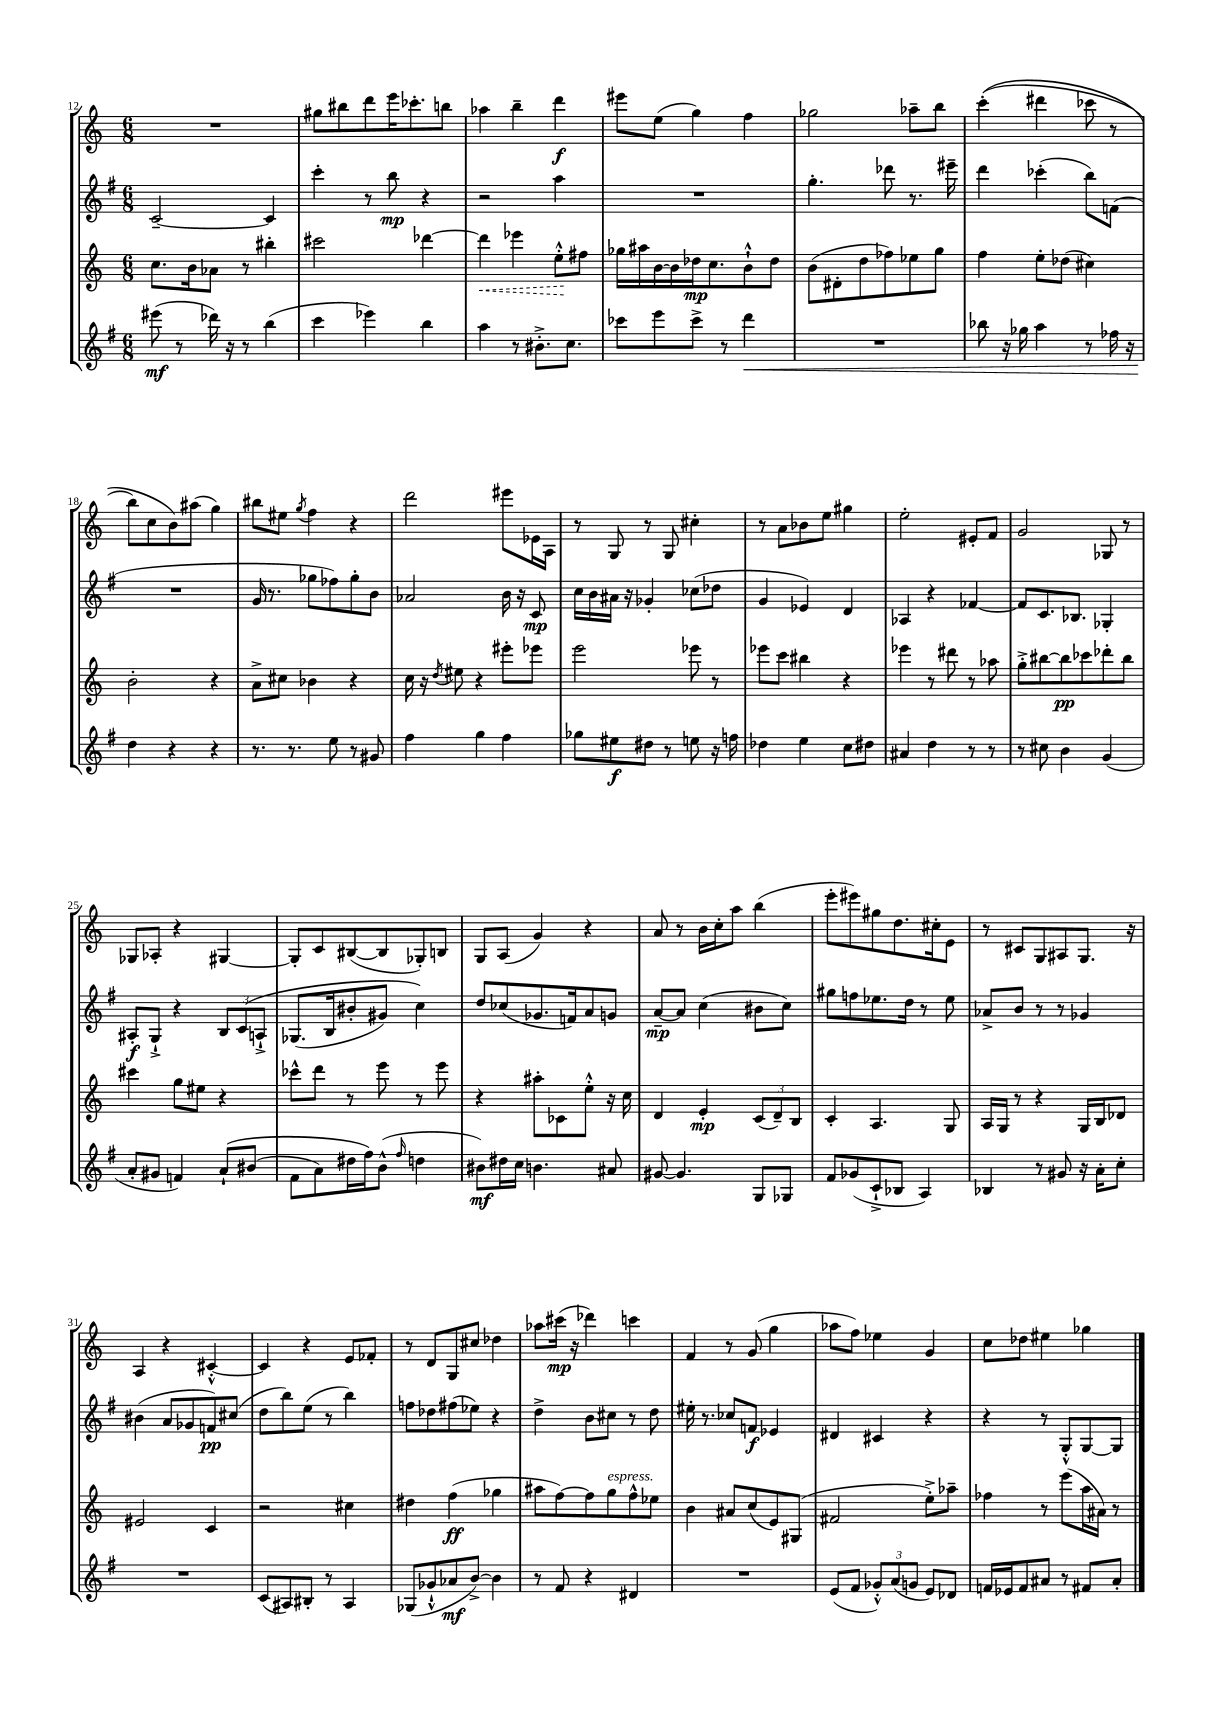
<<
\new StaffGroup <<
\new Staff = "s0" {
    \clef treble \key c \major \numericTimeSignature \time 6/8
    \autoBeamOff R2. |
    gis''8[ bis''8 d'''8 e'''16 ces'''8.-. b''8] |
    aes''4 b''4-- d'''4\f |
    eis'''8[ e''8]( g''4) f''4 |
    ges''2 aes''8[-- b''8] |
    c'''4-.(\( dis'''4 ces'''8 r8 |
    b''8[) c''8 b'8\) ais''8]( g''4) |
    bis''8[ eis''8] \acciaccatura { g''8 } f''4 r4 |
    d'''2 eis'''8[ ees'16 a16] |
    r8 g8 r8 g8 cis''4-. |
    r8 a'8[ bes'8 e''8] gis''4 |
    e''2-. eis'8[-. f'8] |
    g'2 ges8 r8 |
    ges8[ aes8]-. r4 gis4~ |
    gis8[-. c'8 bis8~( bis8 ges8-.) b8] |
    g8[ a8]( g'4) r4 |
    a'8 r8 b'16[ c''16-. a''8] b''4( |
    e'''8[-. eis'''8) gis''8 d''8. cis''16-. e'8] |
    r8 cis'8[ g8 ais8 g8.] r16 |
    a4 r4 cis'4~-.-^ |
    cis'4 r4 e'8[ fes'8]-. |
    r8 d'8[ g8 cis''8] des''4 |
    aes''8[ cis'''16]\mp( r16 des'''4) c'''4 |
    f'4 r8 g'8( g''4 |
    aes''8[ f''8]) ees''4 g'4 |
    c''8[ des''8] eis''4 ges''4 \bar "|." |
}
\new Staff = "s1" {
    \clef treble \key g \major \numericTimeSignature \time 6/8
    \autoBeamOff c'2~-- c'4 |
    c'''4-. r8 b''8\mp r4 |
    r2 a''4 |
    R2. |
    g''4.-. des'''8 r8. eis'''16-- |
    d'''4 ces'''4-.( b''8[) f'8]( |
    R2. |
    g'16 r8. ges''8[ fes''8) ges''8-. b'8] |
    aes'2 b'16 r16 c'8\mp |
    c''16[ b'16 ais'16] r16 ges'4-. ces''8[( des''8] |
    g'4 ees'4) d'4 |
    aes4 r4 fes'4~ |
    fes'8[ c'8. bes8.] ges4-. |
    ais8[-.\f g8]-!-> r4 \tuplet 3/2 { b8[ c'8\( a8]-!-> } |
    ges8.[( b16 bis'8-. gis'8]) c''4\) |
    d''8[ ces''8( ges'8. f'16) a'8 g'8] |
    a'8[~--\mp a'8] c''4( bis'8[ c''8]) |
    gis''8[ f''8 ees''8. d''16] r8 ees''8 |
    aes'8[-> b'8] r8 r8 ges'4 |
    bis'4( a'8[ ges'8 f'8\pp) cis''8]( |
    d''8[ b''8) e''8]( r8 b''4) |
    f''8[ des''8 fis''8( ees''8]) r4 |
    d''4-> b'8[ cis''8] r8 d''8 |
    eis''16-. r8. ces''8[ f'8]\f ees'4 |
    dis'4 cis'4 r4 |
    r4 r8 g8[-.-^ g8~ g8] \bar "|." |
}
\new Staff = "s2" {
    \clef treble \key c \major \numericTimeSignature \time 6/8
    \autoBeamOff c''8.[ b'16 aes'8] r8 bis''4-. |
    cis'''2 des'''4~ |
    \once \override Hairpin.style = #'dashed-line des'''4\< ees'''4 e''8[-.-^\! fis''8] |
    ges''16[ ais''16 b'16~ b'16 des''16\mp c''8. b'8-!-^ des''8] |
    b'8[( dis'8-. d''8 fes''8) ees''8 g''8] |
    f''4 e''8[-. des''8]( cis''4) |
    b'2-. r4 |
    a'8[-> cis''8] bes'4 r4 |
    c''16 r16 \acciaccatura { d''8 } eis''8 r4 eis'''8[-. ees'''8] |
    e'''2 ees'''8 r8 |
    ees'''8[ c'''8] bis''4 r4 |
    ees'''4 r8 dis'''8 r8 aes''8 |
    g''8[-.-> bis''8~ bis''8\pp ces'''8 des'''8-. bis''8] |
    cis'''4 g''8[ eis''8] r4 |
    ces'''8[-^ d'''8] r8 e'''8 r8 e'''8 |
    r4 ais''8[-. ces'8 e''8]-.-^ r16 c''16 |
    d'4 e'4-.\mp \tuplet 3/2 { c'8[( d'8--) b8] } |
    c'4-. a4. g8 |
    a16[ g16] r8 r4 g16[ b16 des'8] |
    eis'2 c'4 |
    r2 cis''4 |
    dis''4 f''4\ff( ges''4 |
    ais''8[ f''8~) f''8 g''8^\markup { \italic "espress." } f''8-^ ees''8] |
    b'4 ais'8[ c''8( e'8) gis8]( |
    fis'2 e''8[-.->) aes''8]-- |
    fes''4 r8 e'''8[( a''16 ais'16]) r8 \bar "|." |
}
\new Staff = "s3" {
    \clef treble \key g \major \numericTimeSignature \time 6/8
    \autoBeamOff eis'''8\mf( r8 des'''16) r16 r8 b''4( |
    c'''4 ees'''4) b''4 |
    a''4 r8 bis'8.[-.-> c''8.] |
    ces'''8[ e'''8 ces'''8]-> r8 d'''4\< |
    R2. |
    bes''8 r16 ges''16 a''4 r8 fes''16 r16 |
    d''4\! r4 r4 |
    r8. r8. e''8 r8 gis'8 |
    fis''4 g''4 fis''4 |
    ges''8[ eis''8\f dis''8] r8 e''8 r16 f''16 |
    des''4 e''4 c''8[ dis''8] |
    ais'4 d''4 r8 r8 |
    r8 cis''8 b'4 g'4( |
    a'8[-. gis'8] f'4) a'8[-!\( bis'8]( |
    fis'8[ a'8) dis''16 fis''16\) b'8]-^( \grace { fis''16 } d''4 |
    bis'8[\mf) dis''16 c''16] b'4. ais'8 |
    gis'8~ gis'4. g8[ ges8] |
    fis'8[ ges'8( c'8-!-> bes8] a4) |
    bes4 r8 gis'8 r16 a'16[-. c''8]-. |
    R2. |
    c'8[( ais8) bis8]-. r8 ais4 |
    ges8[( ges'8-!-^ aes'8\mf b'8]~->) b'4 |
    r8 fis'8 r4 dis'4 |
    R2. |
    e'8[( fis'8] \tuplet 3/2 { ges'8[-.-^) a'8( g'8] } e'8[) des'8] |
    f'16[ ees'16 f'8 ais'8] r8 fis'8[ ais'8]-. \bar "|." |
}
>>
>>
\layout { \context { \Score currentBarNumber = #12 } }
